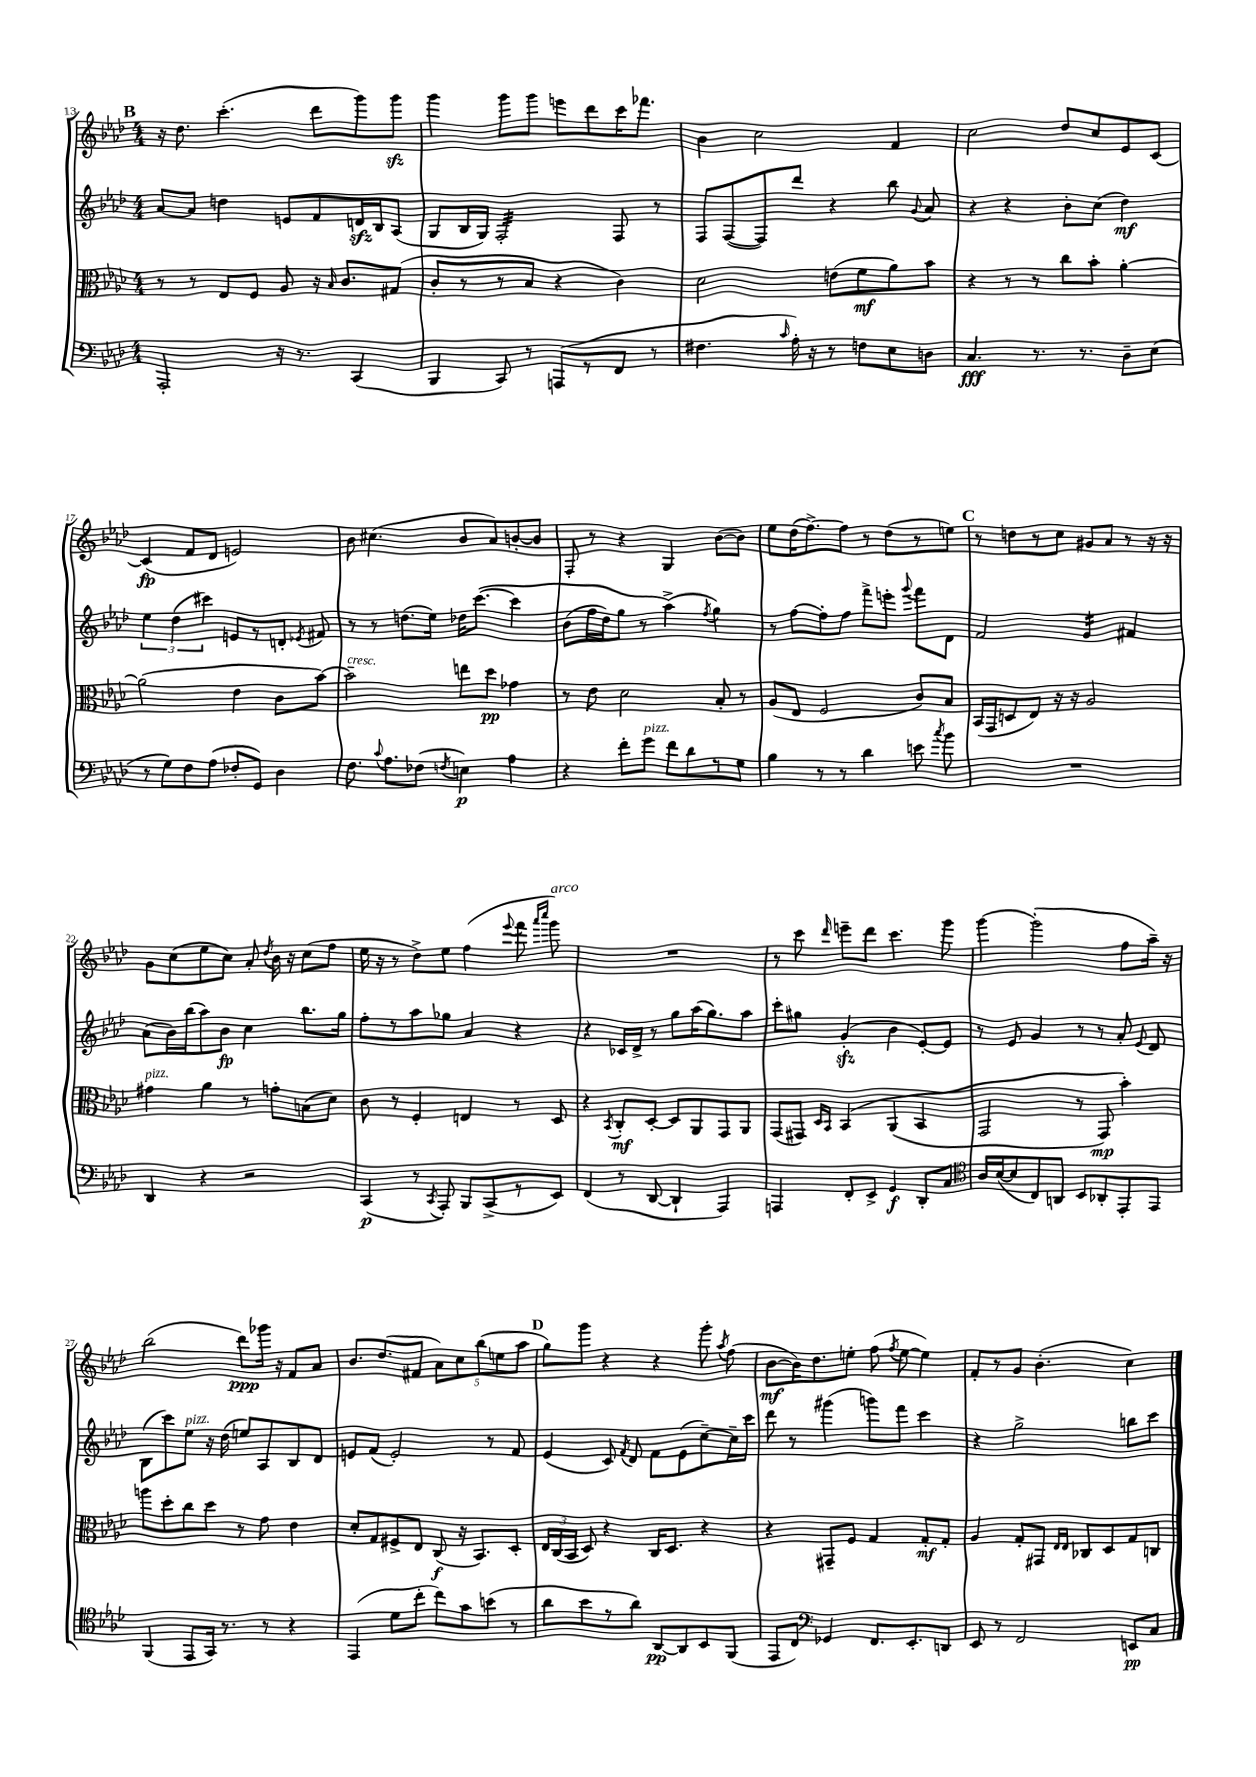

**kern	**kern	**kern	**kern
*staff4	*staff3	*staff2	*staff1
*clefF4	*clefC3	*clefG2	*clefG2
*k[b-e-a-d-]	*k[b-e-a-d-]	*k[b-e-a-d-]	*k[b-e-a-d-]
*M4/4	*M4/4	*M4/4	*M4/4
2AAA-'	8r	[8a-	16r
.	.	.	8.dd-
.	8r	8a-]	.
.	8E-	4dd	(4.ccc'
.	8F	.	.
16r	8A-	8e	.
8.r	.	.	.
.	16r	8f	8ddd-
.	16qqB-	.	.
.	8.c	.	.
(4CC	.	16d	8ggg)
.	.	16B-	.
.	(8G#	(8A-	8ggg
=	=	=	=
4BBB-	8c'	8G	4ggg
.	8r	16B-	.
.	.	16G)	.
8CC)	8r	2F'	8ggg
8r	8B-	.	8ggg
(8AAA	4r	.	8eee
8r	.	.	8ddd-
8FF	4c)	8F	16ccc
.	.	.	8.fff-
8r	.	8r	.
=	=	=	=
4.F#	2d-	8F	4b-
.	.	([8F	.
.	.	8F])	2cc
16qqc	.	.	.
16A-')	.	8ddd-	.
16r	.	.	.
8r	(8e	4r	.
8F	8f	.	.
8E-	8a-)	8bb-	4f
.	.	8qqg	.
8D	8b-	8a-	.
=	=	=	=
4.C	4r	4r	2cc
.	8r	4r	.
8.r	8r	.	.
.	8cc	8b-'	8dd-
8.r	.	.	.
.	8b-'	(8cc	8cc
8D-~	[4a-'	4dd-)	8e-
(8E-	.	.	[8c
=	=	=	=
8r	(2a-]	6ee-	(4c]
8G)	.	.	.
.	.	(6dd-	.
8F	.	.	8f
.	.	6ccc#)	.
(8A-	.	.	8d-
8F-'	4e-	8e	2e)
8GG)	.	8r	.
4D-	8c	8d'	.
.	.	8qe-	.
.	[8b-)	8f#	.
=	=	=	=
8.F	2b-~]	8r	8b-
.	.	8r	(4.cc#
8qqc	.	.	.
8.A-	.	.	.
.	.	(8.dd	.
(8F-	.	.	.
.	.	16ee-)	.
8qF	.	.	.
4E)	8ee	16dd-	8b-
.	.	&([8.ccc	.
.	8dd-	.	8a-)
4A-	4g-	4ccc]	[8b'
.	.	.	8b]
=	=	=	=
4r	8r	(8b-	8F'
.	8e-	16ff	8r
.	.	16dd-)	.
8f'	2d-	8gg	4r
8g	.	8r	.
8f	.	(4aa-^&)	4G
8d-	.	.	.
.	.	8qff	.
8r	8B-'	4gg)	([8b-
8G	8r	.	8b-])
=	=	=	=
4B-	(8A-	8r	8ee-
.	8E-	[8ff	(16dd-
.	.	.	[8.ff^)
8r	2F	8ff']	.
8r	.	8ff	8ff]
4d-	.	8fff^	8r
.	.	8eee'	(8dd-
.	.	8qqggg	.
8e	8c)	8fff	8r
8qcc	.	.	.
8b-	8B-	8d-	8ee)
=	=	=	=
1r	(16BB-	2f	8r
.	16GG	.	.
.	8D	.	8dd
.	8E-)	.	8r
.	16r	.	8cc
.	16r	.	.
.	2A-	4g	8g#
.	.	.	8a-
.	.	4f#	8r
.	.	.	16r
.	.	.	16r
=	=	=	=
4DD-	4g#	(8a-	8g
.	.	16b-)	(8cc
.	.	(16bb-	.
4r	4a-	8aa-)	8ee-
.	.	8b-	8cc)
2r	8r	4cc	8a-'
.	.	.	8qdd-
.	8g'	.	16b-
.	.	.	16r
.	(8B	8.bb-	(8cc
.	8d-)	.	8ff
.	.	16gg	.
=	=	=	=
(4CC	8c	8ff'	16ee-
.	.	.	16r
.	8r	8r	8r
8r	4F'	8aa-	8dd-^)
8qCC	.	.	.
8AAA-')	.	8gg-	8ee-
8BBB-	4E	4a-	(4ff
(8CC^	.	.	.
.	.	.	8qqeee-
8r	8r	4r	8fff
.	.	.	16qqaaa-
.	.	.	16qqcccc
8EE-)	8D-	.	8ggg)
=	=	=	=
(4FF	4r	4r	1r
.	8qBB-	.	.
8r	8C'	16c-	.
.	.	16d-^	.
[8DD-	[8D-'	8r	.
4DD-`]	8D-]	8gg	.
.	8AA-	(16aa-	.
.	.	8.gg)	.
4AAA-)	8GG	.	.
.	8AA-	8aa-	.
=	=	=	=
4AAA	(8GG	8ccc'	8r
.	8GG#)	8gg#	8ccc
.	16qqD-	.	.
.	16qqBB-	.	16qqddd-
8FF'	&(4BB-	(4g'	8eee~
8EE-^	.	.	8ddd-
4GG	(4AA-	4b-	4.ccc
8DD-'	4BB-	[8e-')	.
8C	.	8e-]	8ggg
=	=	=	=
*clefC4	*	*	*
16A-	2GG	8r	[4ggg
([16B-	.	.	.
8B-]	.	8e-	.
8C)	.	4g	(2ggg']
8AA	.	.	.
8BB-	8r	8r	.
8AA-'	8GG)	8r	.
8EE-'	4b-'&)	8a-'	8ff
.	.	8qqe-	.
8EE-	.	8d-	16aa-~)
.	.	.	16r
=	=	=	=
(4FF	8aa	(8B-	(2bb-
.	8dd-'	8ccc)	.
8EE-	8cc	8ee-	.
16GG)	8dd-	16r	.
8.r	.	(16dd-	.
.	8r	8ee)	8ddd-)
8r	8g	8A-	16ggg-
.	.	.	16r
4r	4e-	8B-	8f
.	.	8d-	8a-
=	=	=	=
(4EE-	8d-'	8e	8.b-
.	8G	(8f	.
.	.	.	(8.dd-
8d-	8F#^	2e')	.
8cc'	8E-	.	8f#
8cc)	(8C	.	10a-)
.	.	.	10cc
8g	16r	.	.
.	8.BB-)	.	.
.	.	.	(10bb-
(8b	.	8r	.
.	.	.	10ee
8r	8D-'	8f	.
.	.	.	10aa-
=	=	=	=
8a-	24E-	(4e-	8gg)
.	(24C	.	.
.	24BB-	.	.
8b-	8D-)	.	8ggg
8r	4r	8c)	4r
.	.	8qf	.
8a-)	.	8d-	.
[8AA-	16C	8f	4r
.	8.D-	.	.
8AA-]	.	(8e-	.
8BB-	4r	[8cc~)	8ggg'
.	.	.	8qaa-
(8FF	.	16cc~]	(8ff
.	.	16ccc	.
=	=	=	=
8EE-	4r	8ddd-	[8b-
8C)	.	8r	16b-])
.	.	.	8.dd-
*clefF4	*	*	*
4GG-	8GG#~	(4ggg#	.
.	8F	.	8ee'
8.FF	4G	8ggg)	(8ff
.	.	.	8qff
.	.	8fff	[8ee
8.EE-'	.	.	.
.	8G'	4ccc	4ee])
8DD	8G'	.	.
=	=	=	=
8EE-	4A-	4r	8f'
8r	.	.	8r
2FF	8G'	2gg^	8g
.	8GG#	.	(4.b-'
.	16qqE-	.	.
.	16qqE-	.	.
.	8C-	.	.
.	8D-	.	.
8EE	8G	8bb	4cc)
8C	8C	8ccc	.
==	==	==	==
*-	*-	*-	*-
